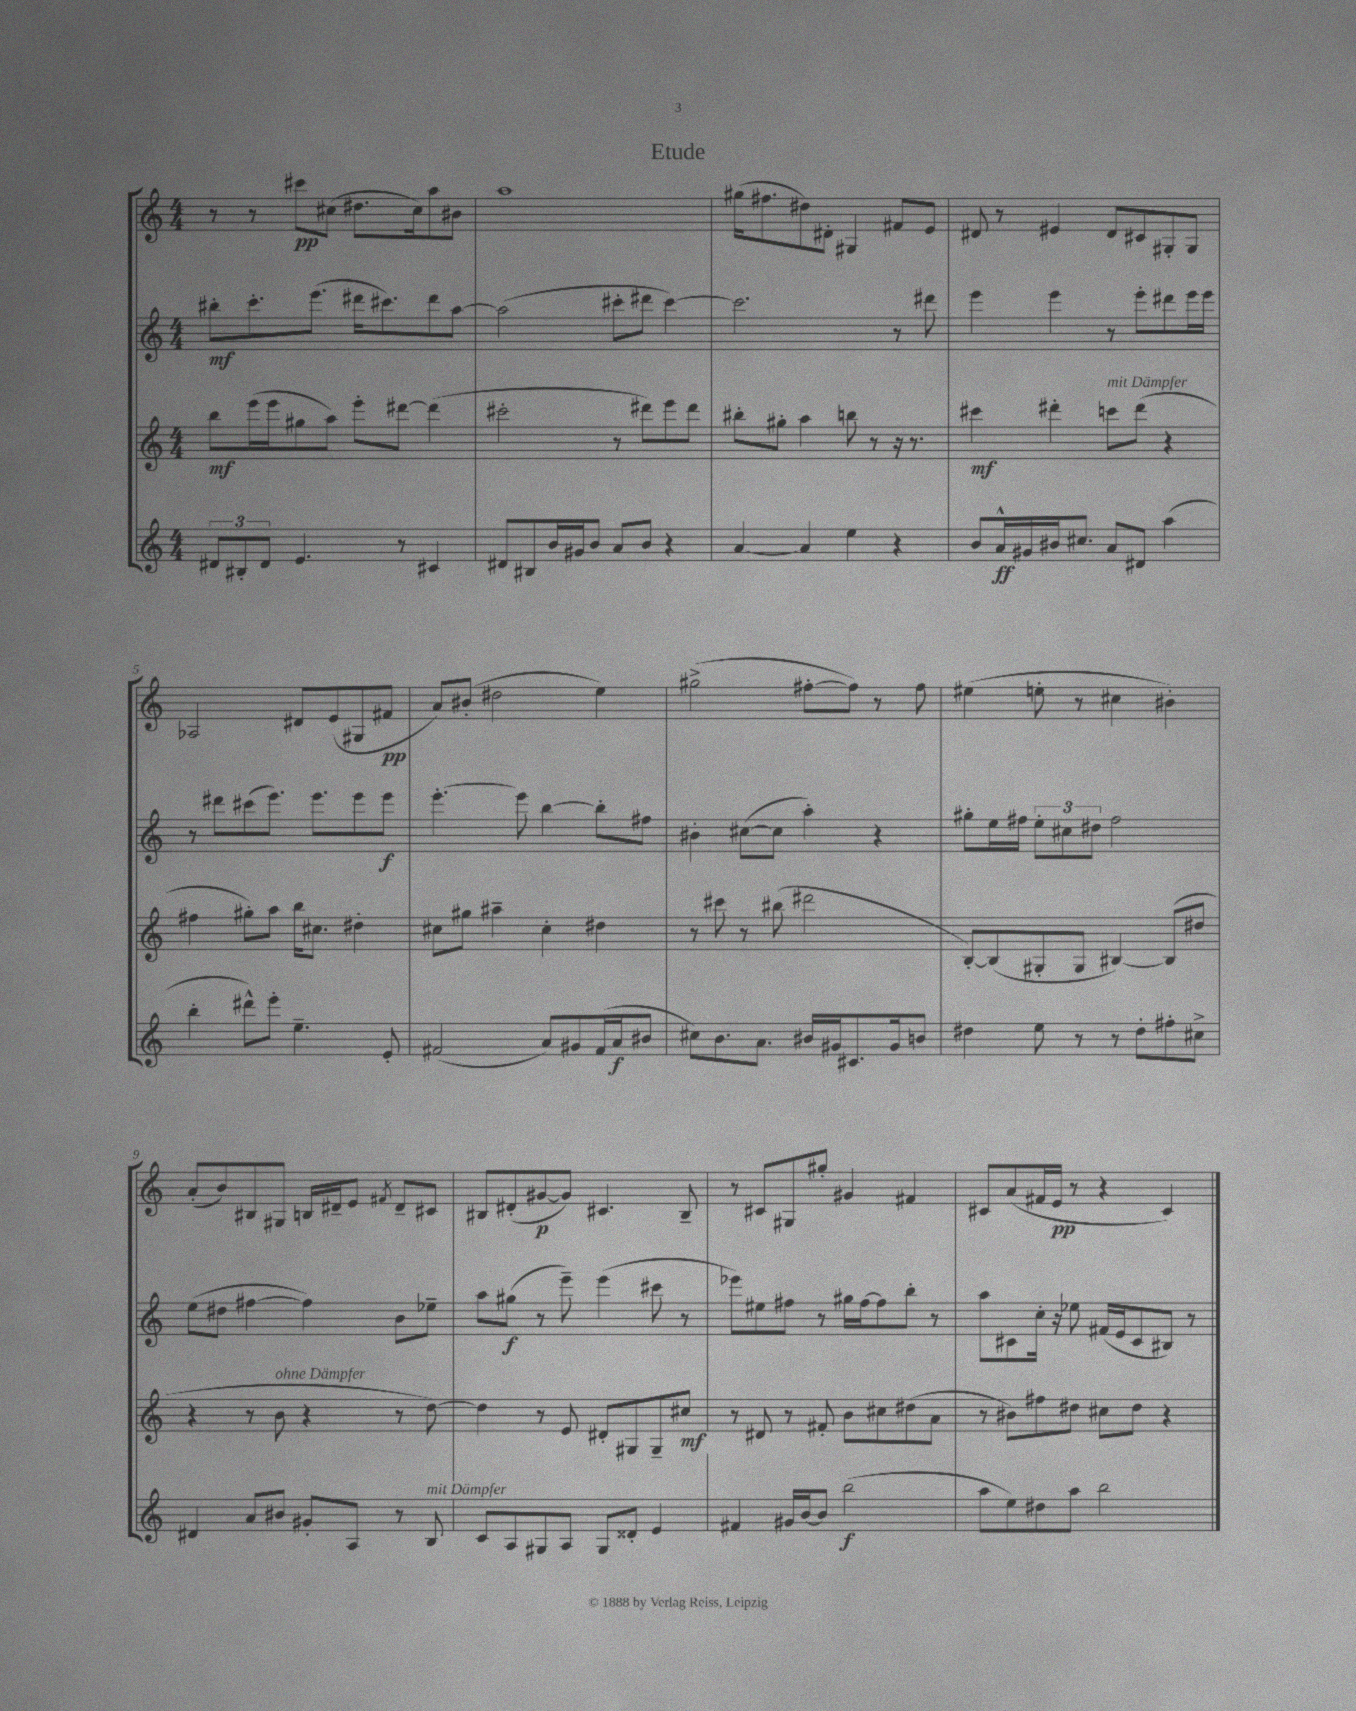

**kern	**kern	**kern	**kern
*staff4	*staff3	*staff2	*staff1
*clefG2	*clefG2	*clefG2	*clefG2
*k[]	*k[]	*k[]	*k[]
*M4/4	*M4/4	*M4/4	*M4/4
12d#	8bb	8bb#'	8r
12B#'	.	.	.
.	(16eee	8.ccc'	8r
12d#	.	.	.
.	16eee	.	.
4.e	8gg#	.	8ccc#
.	.	(8.eee	.
.	8aa)	.	(8cc#
.	8eee'	16ddd#	8.dd#
.	.	8.ccc#)	.
8r	[8ddd#	.	.
.	.	.	16cc#)
4c#	(4ddd#]	8ddd#	8aa
.	.	[8aa	8b#
=	=	=	=
8d#	2ccc#'	(2aa]	1aa
8B#	.	.	.
16b	.	.	.
16g#	.	.	.
8b	.	.	.
8a	8r	8ccc#'	.
8b	8ddd#)	8ddd#	.
4r	8eee	[4ccc#)	.
.	8ddd#	.	.
=	=	=	=
[4a	8bb#'	2.ccc#]	(16gg#
.	.	.	8.ff#
.	8gg#'	.	.
4a]	4aa	.	8dd#)
.	.	.	8d#'
4ee	8bb	.	4G#
.	8r	.	.
4r	16r	8r	8f#
.	8.r	.	.
.	.	8ddd#	8e
=	=	=	=
8b	4ccc#	4eee	8d#
16a^^	.	.	8r
16g#	.	.	.
16b#	4ddd#'	4eee	4e#
8.cc#	.	.	.
8a	8ccc	8r	8d#
8d#	(8ddd#	8eee'	8c#
(4aa	4r	8ddd#	8G#'
.	.	16eee	8G#
.	.	16eee	.
=	=	=	=
4bb'	4ff#	8r	2A-
.	.	8ddd#	.
8ddd#^^)	8gg#')	(8ccc#	.
8eee'	8aa	8.eee)	.
4.ee~	16bb	.	8d#
.	8.cc#	8.eee	.
.	.	.	(8e
.	4dd#'	8eee	8G#
8e'	.	8eee	8f#
=	=	=	=
(2f#	8cc#	[4.eee'	8a)
.	8gg#	.	(8b#'
.	4aa#~	.	2dd#
.	.	8eee]	.
8a)	4cc#'	[4bb	.
8g#	.	.	.
(16f#	4dd#	8bb']	4ee)
16a	.	.	.
8b#	.	8ff#	.
=	=	=	=
8cc#)	8r	4b#'	(2gg#^
8.b	8ccc#	.	.
.	8r	([8cc#	.
8.a	.	.	.
.	(8bb#	8cc#]	.
16b#	2ddd#	4aa')	[8ff#'
16g#	.	.	.
8.c#	.	.	8ff#])
.	.	4r	8r
16g#	.	.	.
8b	.	.	8ff#
=	=	=	=
4dd#	[8B')	8gg#'	(4ee#
.	(8B]	16ee	.
.	.	16ff#	.
8ee	8G#'	12ee'	8ee'
.	.	12cc#	.
8r	8G#	.	8r
.	.	12dd#	.
8r	[4B#)	2ff#	4cc#
8dd#'	.	.	.
8ff#'	(8B#]	.	4b#')
8cc#^	8dd#	.	.
=	=	=	=
4d#	4r	(8ee	(8a'
.	.	8dd#	8b)
8a	8r	[4ff#	8B#
8b#	8b	.	8G#
8g#'	4r	4ff#])	16B
.	.	.	16d#~
8A	.	.	8e
.	.	.	8qf#
8r	8r	8b	8d#~
8B	[8dd)	8ee-~	8c#
=	=	=	=
8c	4dd]	8aa	8B#
8A	.	(8gg#	(8d#'
8G#	8r	8r	[8g#
8A	8e	8eee~)	8g#])
8G#	8d#'	(4eee	4.c#
8d##'	8G#	.	.
4e	8G#~	8ccc#	.
.	8cc#	8r	8B#~
=	=	=	=
4f#	8r	8eee-)	8r
.	8d#	8ee#	8c#
16g#	8r	8ff#	8G#
[16b	.	.	.
8b]	8f#'	8r	8gg#'
(2bb	8b	16gg#	4g#
.	.	[16ff#	.
.	8cc#	8ff#]	.
.	(8dd#	8bb'	4f#
.	8a	8r	.
=	=	=	=
8aa	8r	8aa	8c#
8ee)	8b#)	8c#	(8a
8dd#	8ff#	16cc'	16f#
.	.	16r	16e
8aa	8dd#	8ee-	8r
2bb	8cc#	(16f#	4r
.	.	16e	.
.	8dd#	8c#	.
.	4r	8B#)	4c#)
.	.	8r	.
==	==	==	==
*-	*-	*-	*-
